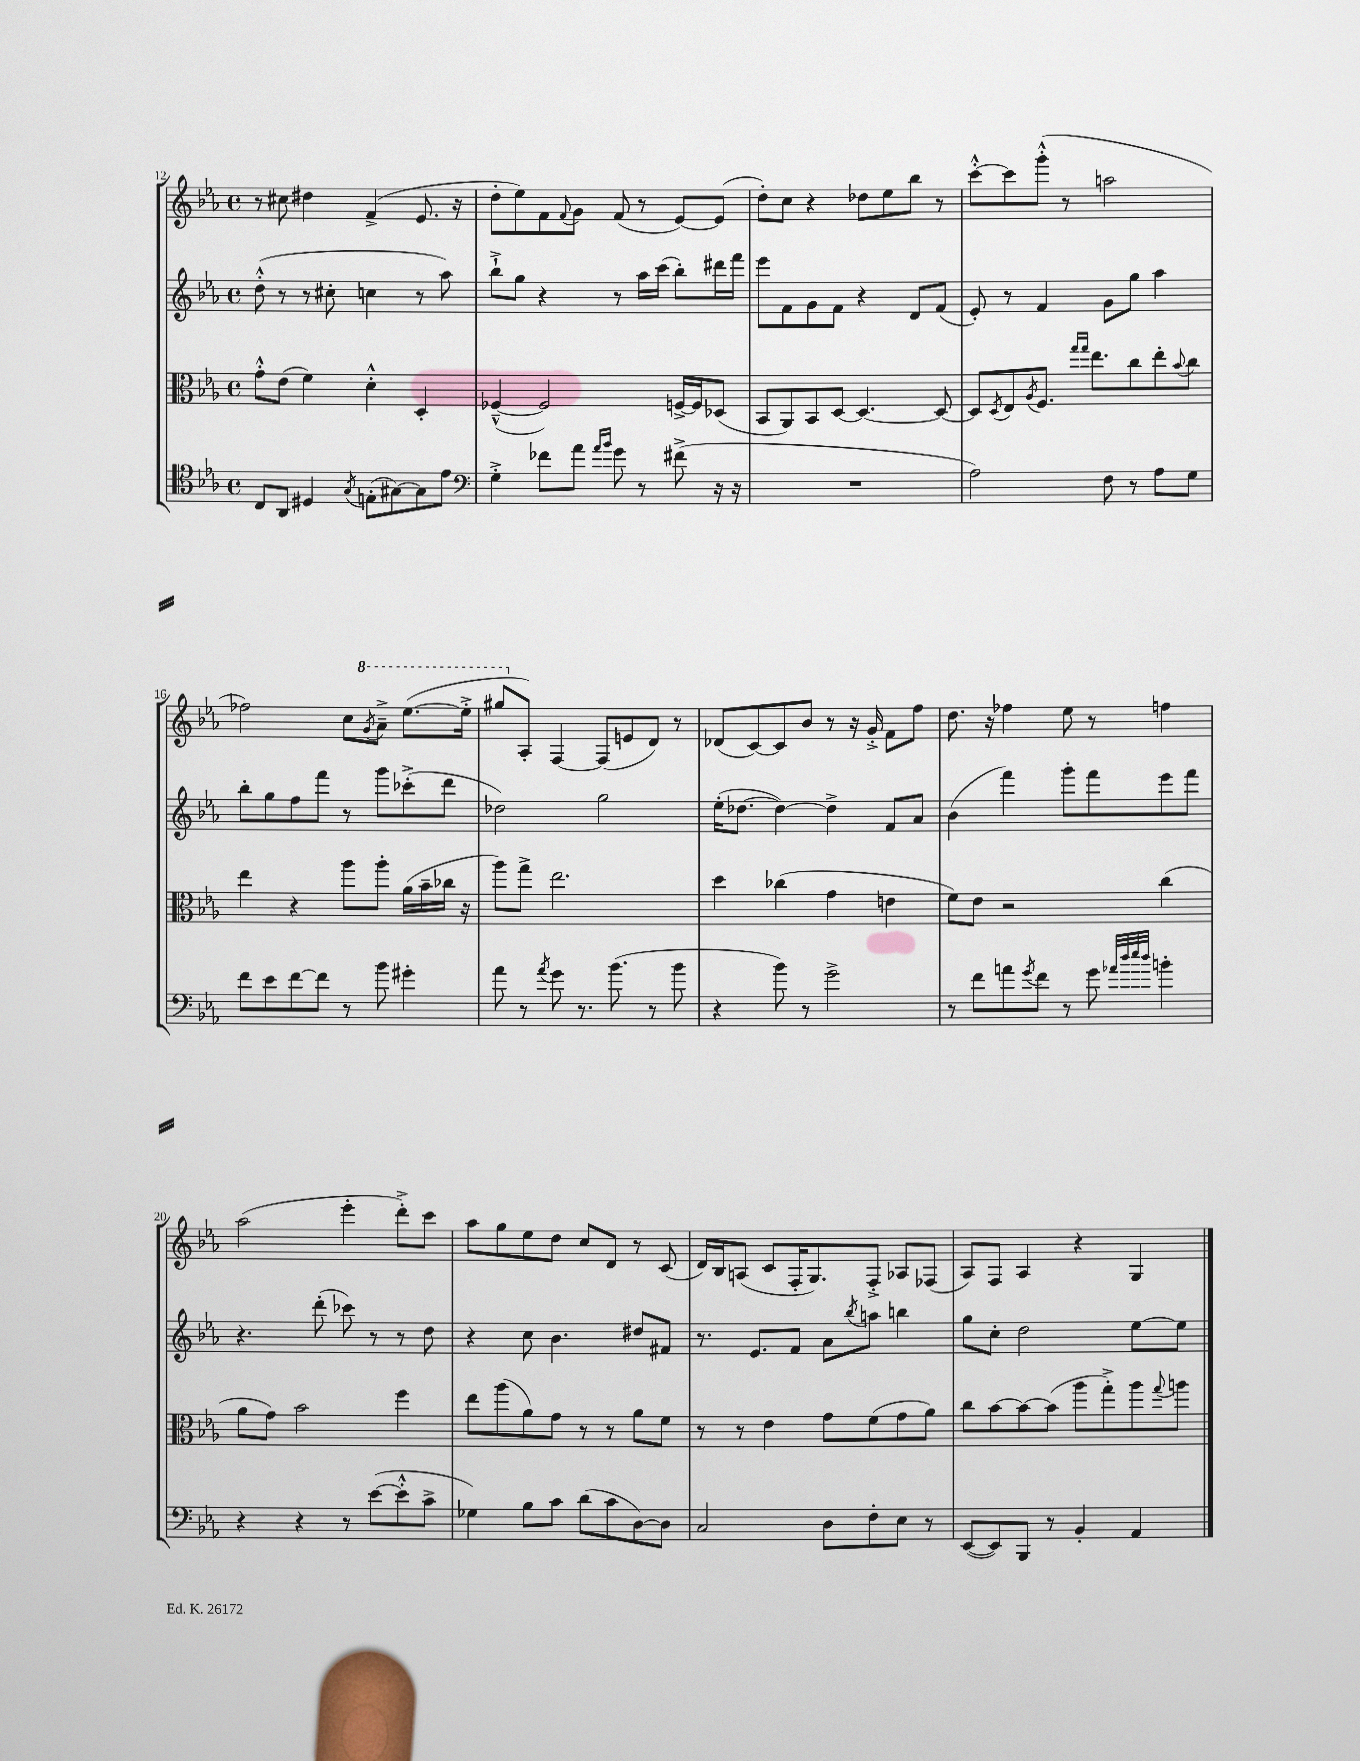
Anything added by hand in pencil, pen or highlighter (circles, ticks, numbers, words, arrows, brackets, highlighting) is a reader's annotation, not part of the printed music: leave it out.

**kern	**kern	**kern	**kern
*staff4	*staff3	*staff2	*staff1
*clefC4	*clefC3	*clefG2	*clefG2
*k[b-e-a-]	*k[b-e-a-]	*k[b-e-a-]	*k[b-e-a-]
*M4/4	*M4/4	*M4/4	*M4/4
*met(c)	*met(c)	*met(c)	*met(c)
8C	8g'^^	(8dd'^^	8r
8AA-	(8e-	8r	8cc#
4D#	4f)	8r	4dd#
.	.	8cc#'	.
8qG	.	.	.
(8E'	4d'^^	4cc	(4f^
[8G#)	.	.	.
8G#]	4D'	8r	8.e-
8e-	.	8aa-)	.
.	.	.	16r
=	=	=	=
*clefF4	*	*	*
4G'^	([4F-~^^	8bb-`^	8dd'
.	.	8gg	8ee-)
8f-	2F-])	4r	8f
.	.	.	8qqf
8a-	.	.	8g
16qqa-	.	.	.
16qqb-	.	.	.
8g	.	8r	(8f
8r	.	16aa-	8r
.	.	(16ccc	.
(8f#^	[16F^	8bb-')	[8e-)
.	16F]	.	.
16r	(8D-	16ddd#	(8e-]
16r	.	16fff	.
=	=	=	=
1r	8BB-	8eee-	8dd')
.	8AA-)	8f	8cc
.	8BB-	8g	4r
.	[8D	8f	.
.	4.D_	4r	8dd-
.	.	.	8ee-
.	.	8d	8bb-
.	8D_	(8f	8r
=	=	=	=
2A-)	8D]	8e-')	[8ccc'^^
.	8qD	.	.
.	8E-	8r	8ccc]
.	8qA-	.	.
.	8.F	4f	(8ggg'^^
.	.	.	8r
.	16qqgg	.	.
.	16qqgg	.	.
.	8.ee-	.	.
8F	.	8g	2aa
8r	8cc	8gg	.
8A-	8ee-'	4aa-	.
.	8qqb-	.	.
8G	8cc	.	.
=	=	=	=
8f	4ee-	8bb-'	2ff-)
8e-	.	8gg	.
[8f	4r	8ff	.
8f]	.	8fff	.
8r	8aa-	8r	8cc
.	.	.	8qgg
8b-	8aa-'	8ggg	8aa-~^
4g#'	(16a-	(8ccc-'^	([8.eee-
.	16b-~	.	.
.	16cc-	8ddd	.
.	16r	.	16eee-'^]
=	=	=	=
8a-	8aa-)	2dd-)	8ggg#
8r	8gg^	.	8A-')
8qa-	.	.	.
8g	2.ee-	.	[4F
8.r	.	.	.
.	.	2gg	(8F]
(8.b-	.	.	.
.	.	.	8e
8r	.	.	8d)
8b-	.	.	8r
=	=	=	=
4r	4dd	(16ee-'	(8d-
.	.	[8.dd-	.
.	.	.	[8c)
8b-)	(4cc-	4dd-_)	8c]
8r	.	.	8b-
2g^	4g	4dd-^]	8r
.	.	.	16r
.	.	.	16g'^
.	4e	8f	8f
.	.	8a-	8ff
=	=	=	=
8r	8f)	(4b-	8.dd
8f	8e-	.	.
.	.	.	16r
8a	2r	4fff)	4ff-
8qg	.	.	.
8f	.	.	.
8r	.	8ggg'	8ee-
8g	.	8fff	8r
32qqa-	.	.	.
32qqdd	.	.	.
32qqee-	.	.	.
32qqdd	.	.	.
4b'	(4cc	8eee-	4ff
.	.	8fff	.
=	=	=	=
4r	8a-	4.r	(2aa-
.	8g)	.	.
4r	2b-	.	.
.	.	(8ddd'	.
8r	.	8ccc-)	4eee-'
([8e-	.	8r	.
8e-'^^]	4ff	8r	8ddd'^)
8c^	.	8dd	8ccc
=	=	=	=
4G-)	8ee-	4r	8aa-
.	(8aa-	.	8gg
8B-	8a-)	8cc	8ee-
8c	8g	4.b-	8dd
(8d	8r	.	8cc
8c	8r	.	8d
[8D)	8a-	8dd#	8r
8D]	8f	8f#	(8c
=	=	=	=
2C	8r	8.r	16d)
.	.	.	16B-
.	8r	.	(8A
.	.	8.e-	.
.	4e-	.	8c
.	.	8f	16F'
.	.	.	8.G)
8D	8g	8a-	.
.	.	8qbb-	.
8F'	(8f	8aa	8F'^
8E-	8g	4bb	8A-
8r	8a-)	.	(8F-
=	=	=	=
([8EE-	8cc	8gg	8A-)
8EE-])	[8b-	8cc'	8F
8BBB-	8b-_	2dd	4A-
8r	(8b-]	.	.
4BB-'	8aa-	.	4r
.	8gg'^)	.	.
4AA-	8aa-	[8ee-	4G
.	8qqgg	.	.
.	8aa	8ee-]	.
==	==	==	==
*-	*-	*-	*-
